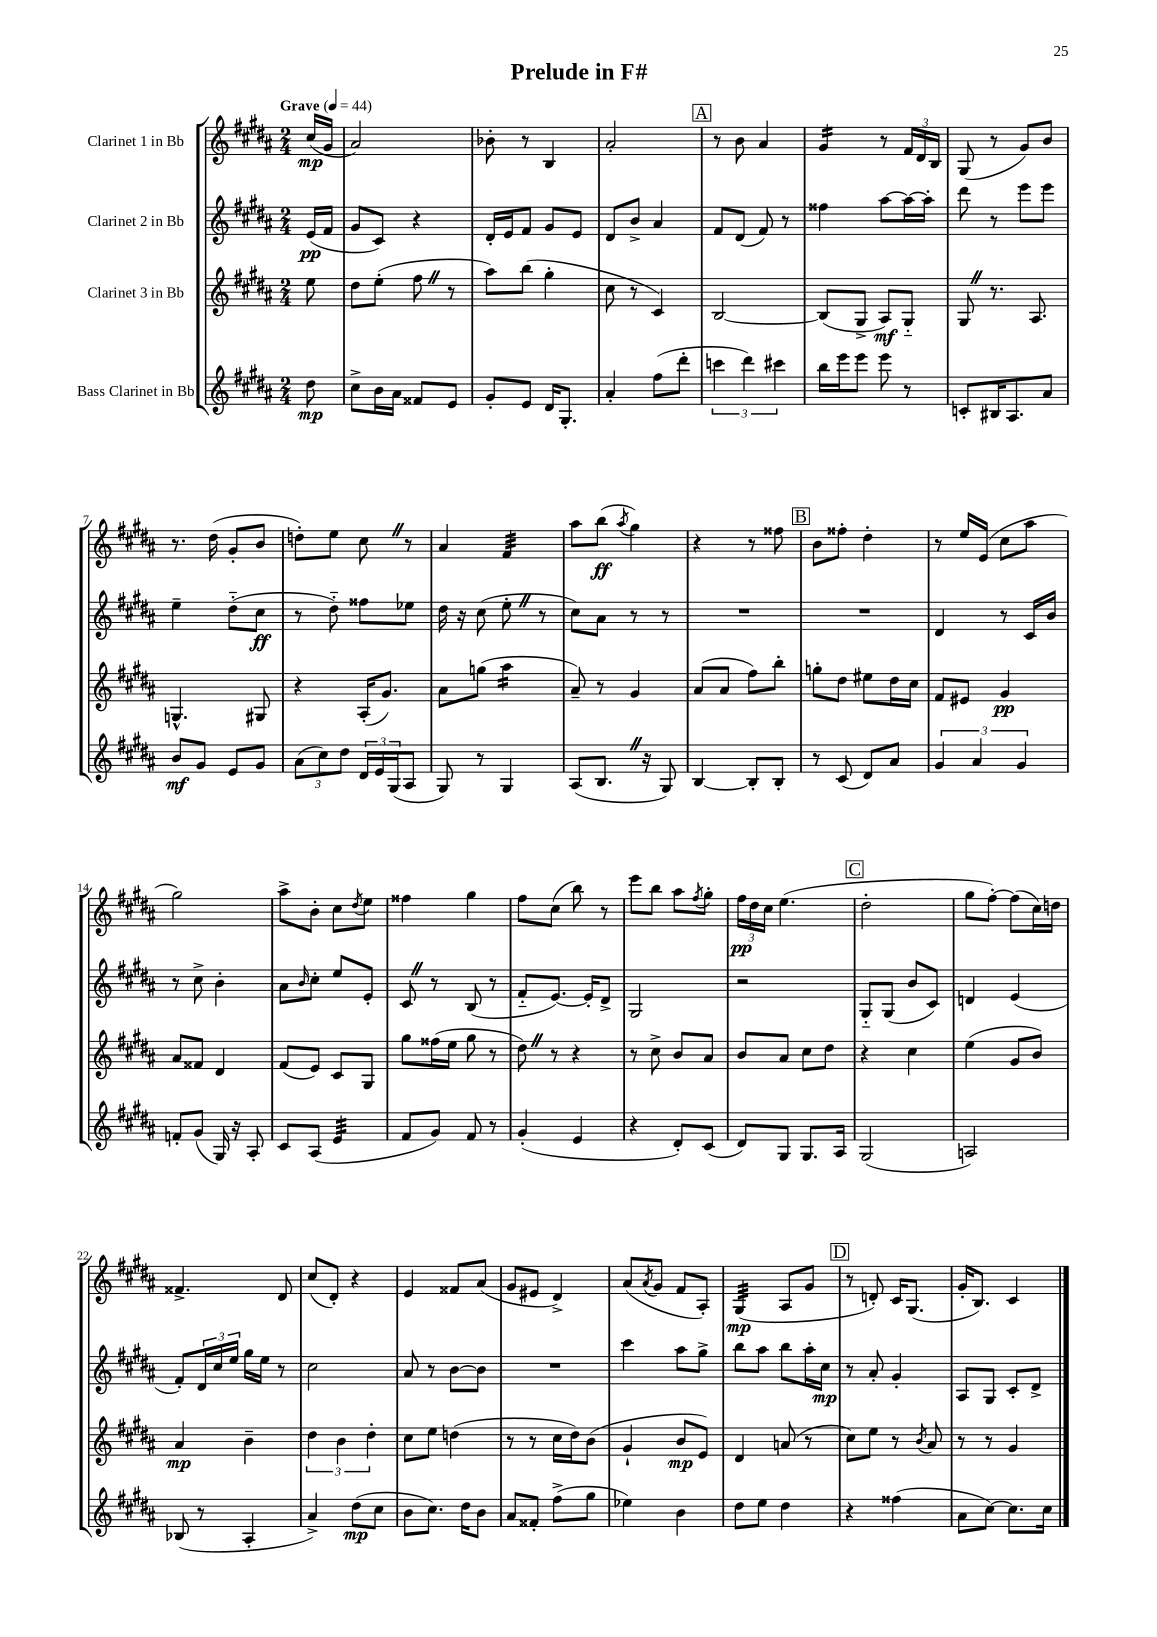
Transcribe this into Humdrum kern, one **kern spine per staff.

**kern	**kern	**kern	**kern
*staff4	*staff3	*staff2	*staff1
*clefG2	*clefG2	*clefG2	*clefG2
*k[f#c#g#d#a#]	*k[f#c#g#d#a#]	*k[f#c#g#d#a#]	*k[f#c#g#d#a#]
*M2/4	*M2/4	*M2/4	*M2/4
*MM44	*MM44	*MM44	*MM44
8dd#	8ee	(16e	(16cc#
.	.	16f#	16g#
=	=	=	=
8cc#^	8dd#	8g#	2a#)
16b	(8ee'	8c#)	.
16a#	.	.	.
8f##	8ff#	4r	.
8e	8r	.	.
=	=	=	=
8g#'	8aa#)	16d#'	8b-'
.	.	16e	.
8e	(8bb	8f#	8r
16d#	4gg#'	8g#	4B
8.G#'	.	.	.
.	.	8e	.
=	=	=	=
4a#'	8cc#	8d#	2a#'
.	8r	8b^	.
(8ff#	4c#)	4a#	.
8ddd#'	.	.	.
=	=	=	=
6ccc	[2B	8f#	8r
.	.	(8d#	8b
6ddd#)	.	.	.
.	.	8f#)	4a#
6ccc#	.	.	.
.	.	8r	.
=	=	=	=
16bb	(8B]	4ff##	4g#
16eee	.	.	.
8eee	8G#^	.	.
8eee	8A#)	[8aa#	8r
8r	8G#'~	16aa#_	24f#
.	.	.	24d#
.	.	16aa#']	.
.	.	.	24B
=	=	=	=
8c'	8G#	8ddd#	(8G#
16B#	8.r	8r	8r
8.A#	.	.	.
.	.	8eee	8g#)
.	8.A#	.	.
8a#	.	8eee	8b
=	=	=	=
8b	4.G^^	4ee~	8.r
8g#	.	.	.
.	.	.	(16dd#
8e	.	(8dd#'~	8g#'
8g#	8G#	8cc#	8b
=	=	=	=
(12a#	4r	8r	8dd')
12cc#)	.	.	.
.	.	8dd#'~)	8ee
12dd#	.	.	.
24d#	(16A#'	8ff##	8cc#
24e	.	.	.
.	8.g#)	.	.
(24G#	.	.	.
8A#	.	8ee-	8r
=	=	=	=
8G#)	8a#	16dd#	4a#
.	.	16r	.
8r	(8gg	(8cc#	.
4G#	4aa#	8ee'	4f#
.	.	8r	.
=	=	=	=
(8A#	8a#~)	8cc#)	8aa#
8.B	8r	8a#	(8bb
.	.	.	8qaa#
.	4g#	8r	4gg#)
16r	.	.	.
8G#)	.	8r	.
=	=	=	=
[4B	(8a#	2r	4r
.	8a#	.	.
8B']	8ff#)	.	8r
8B'	8bb'	.	8ff##
=	=	=	=
8r	8gg'	2r	8b
(8c#	8dd#	.	8ff##'
8d#)	8ee#	.	4dd#'
8a#	16dd#	.	.
.	16cc#	.	.
=	=	=	=
6g#	8f#	4d#	8r
.	8e#	.	16ee
6a#	.	.	.
.	.	.	(16e
.	4g#	8r	8cc#
6g#	.	.	.
.	.	16c#	8aa#
.	.	16b	.
=	=	=	=
8f'	8a#	8r	2gg#)
(8g#	8f##	8cc#^	.
16G#)	4d#	4b'	.
16r	.	.	.
8A#'	.	.	.
=	=	=	=
8c#	(8f#	8a#	8aa#^
.	.	16qqb	.
(8A#	8e)	8cc#'	8b'
4e	8c#	8ee	8cc#
.	.	.	8qdd#
.	8G#	8e'	8ee
=	=	=	=
8f#	8gg#	8c#	4ff##
8g#)	(16ff##	8r	.
.	16ee	.	.
8f#	8gg#	(8B	4gg#
8r	8r	8r	.
=	=	=	=
(4g#'	8dd#)	8f#'~	8ff#
.	8r	[8.e)	(8cc#
4e	4r	.	8bb)
.	.	16e']	.
.	.	8d#^	8r
=	=	=	=
4r	8r	2G#	8eee
.	8cc#^	.	8bb
8d#')	8b	.	8aa#
.	.	.	8qff#
(8c#	8a#	.	8gg#'
=	=	=	=
8d#)	8b	2r	24ff#
.	.	.	24dd#
.	.	.	24cc#
8G#	8a#	.	(4.ee
8.G#	8cc#	.	.
.	8dd#	.	.
16A#	.	.	.
=	=	=	=
(2G#	4r	8G#'~	2dd#'
.	.	(8G#	.
.	4cc#	8b	.
.	.	8c#)	.
=	=	=	=
2A)	(4ee	4d	8gg#
.	.	.	[8ff#')
.	8g#	(4e	(8ff#]
.	8b)	.	16cc#)
.	.	.	16dd
=	=	=	=
(8B-	4a#	8f#')	4.f##^
8r	.	24d#	.
.	.	24cc#	.
.	.	24ee	.
4A#'	4b~	16gg#	.
.	.	16ee	.
.	.	8r	8d#
=	=	=	=
4a#^)	6dd#	2cc#	(8cc#
.	.	.	8d#')
.	6b	.	.
(8dd#	.	.	4r
.	6dd#'	.	.
8cc#	.	.	.
=	=	=	=
8b	8cc#	8a#	4e
8.cc#)	8ee	8r	.
.	(4dd	[8b	8f##
16dd#	.	.	.
8b	.	8b]	(8a#
=	=	=	=
8a#	8r	2r	8g#
8f##'	8r	.	8e#
(8ff#^	16cc#	.	4d#^)
.	16dd#)	.	.
8gg#	(8b	.	.
=	=	=	=
4ee-)	4g#`	4ccc#	(8a#
.	.	.	8qa#
.	.	.	8g#
4b	8b	8aa#	8f#
.	8e)	8gg#^	8A#')
=	=	=	=
8dd#	4d#	8bb	(4G#
8ee	.	8aa#	.
4dd#	(8a	8bb	8A#
.	8r	16aa#'	8g#
.	.	16cc#	.
=	=	=	=
4r	8cc#)	8r	8r
.	8ee	8a#'	8d')
(4ff##	8r	4g#'	16c#
.	.	.	(8.G#
.	8qb	.	.
.	8a#	.	.
=	=	=	=
8a#	8r	8A#	16g#'
.	.	.	8.B)
[8cc#)	8r	8G#	.
8.cc#]	4g#	8c#'	4c#
.	.	8d#^	.
16cc#	.	.	.
==	==	==	==
*-	*-	*-	*-
